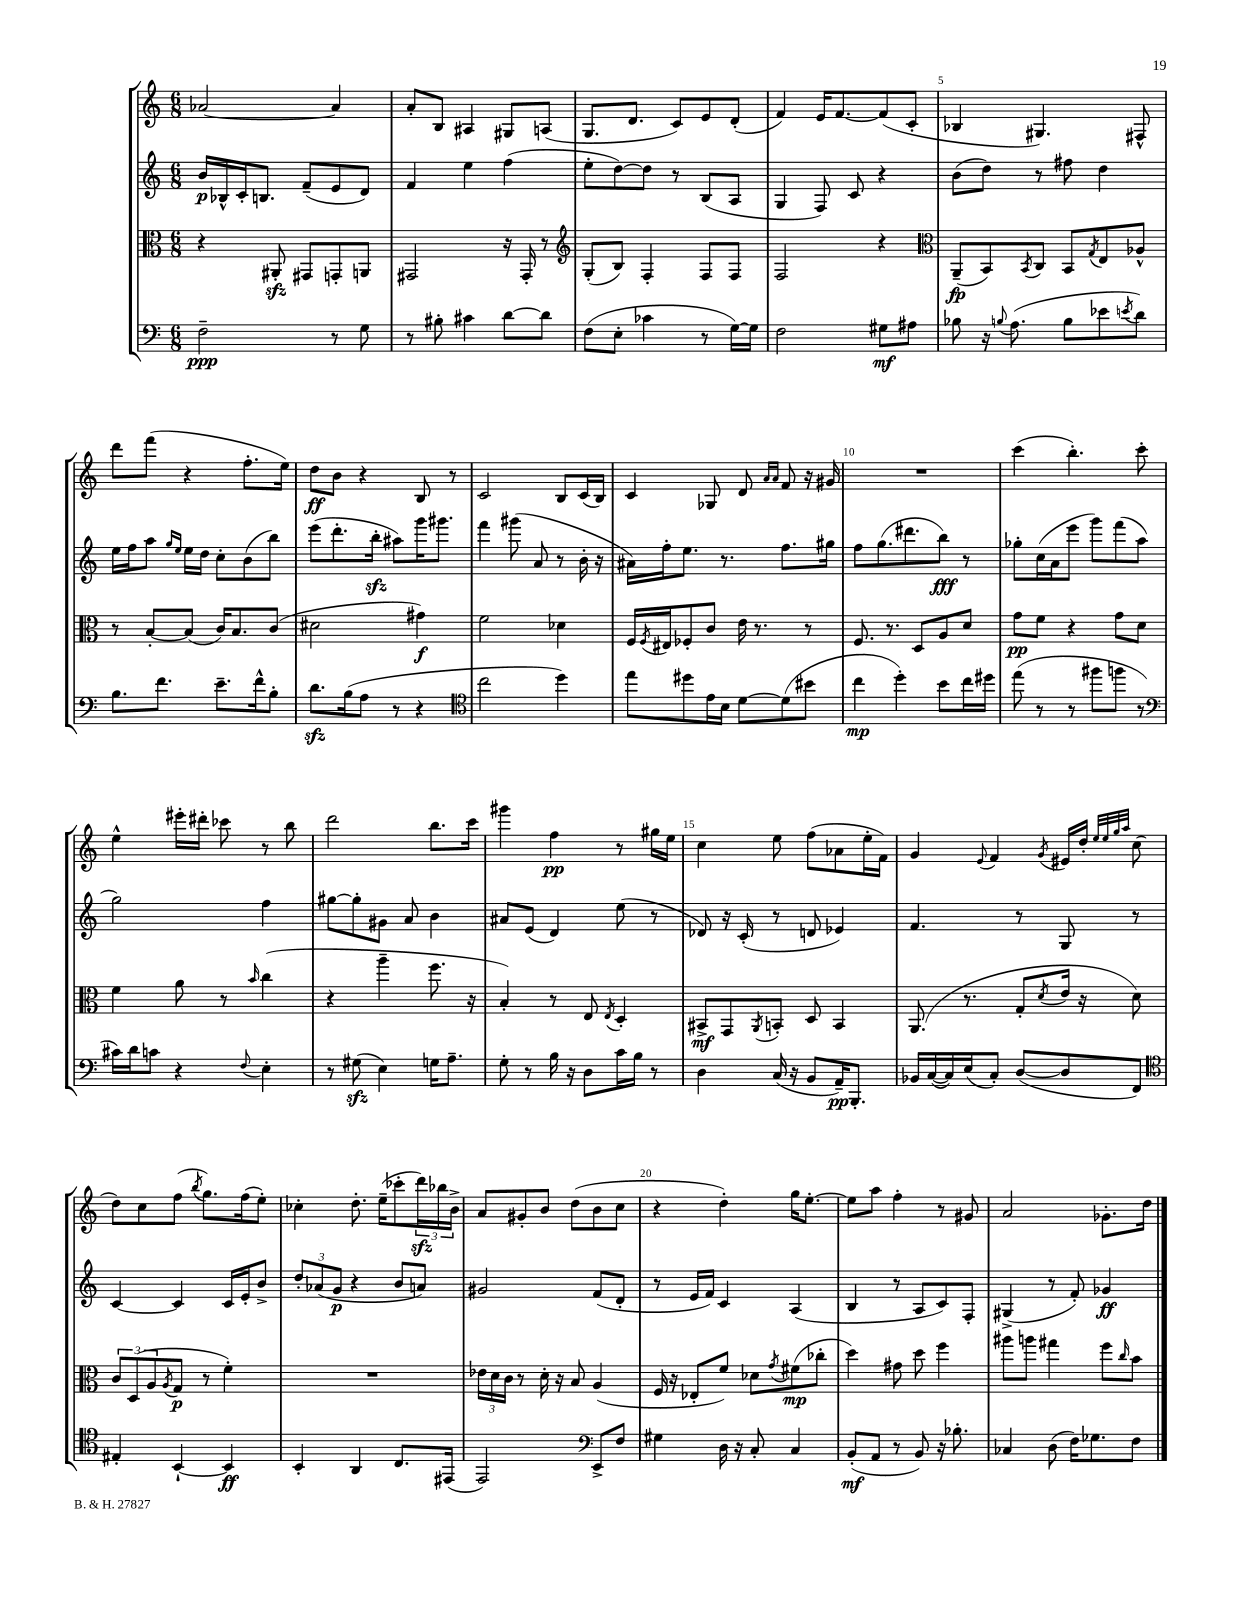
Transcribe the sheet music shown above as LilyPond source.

<<
\new StaffGroup <<
\new Staff = "s0" {
    \clef treble \key c \major \numericTimeSignature \time 6/8
    aes'2~ aes'4 |
    a'8-. b8 ais4 gis8 a8( |
    g8. d'8. c'8) e'8 d'8-.( |
    f'4) e'16 f'8.~ f'8( c'8-. |
    bes4 gis4.) fis8-^ |
    d'''8 f'''8( r4 f''8.-. e''16) |
    d''8\ff b'8 r4 b8 r8 |
    c'2 b8 c'16( b16) |
    c'4 ges8 d'8 \grace { a'16 a'16 } f'8 r16 gis'16 |
    R2. |
    c'''4( b''4.-.) c'''8-. |
    e''4-^ eis'''16-. dis'''16-. ces'''8 r8 b''8 |
    d'''2 b''8. c'''16 |
    gis'''4 f''4\pp r8 gis''16 e''16 |
    c''4 e''8 f''8( aes'8 e''16-. f'16) |
    g'4 \appoggiatura { e'8 } f'4 \acciaccatura { g'8 } eis'16 d''16-. \grace { e''32 e''32 g''32 a''32 } c''8( |
    d''8) c''8 f''8( \acciaccatura { b''8 } g''8.) f''16( e''8-.) |
    ces''4-. d''8.-. e''16--( ces'''8-. \tuplet 3/2 { d'''16\sfz) bes''16 b'16-> } |
    a'8 gis'8-. b'8 d''8( b'8 c''8 |
    r4 d''4-.) g''16 e''8.~-. |
    e''8 a''8 f''4-. r8 gis'8 |
    a'2 ges'8.-. d''16 \bar "|." |
}
\new Staff = "s1" {
    \clef treble \key c \major \numericTimeSignature \time 6/8
    b'16\p bes16-^ c'16-. b8. f'8--( e'8 d'8) |
    f'4 e''4 f''4( |
    e''8-. d''8~) d''8 r8 b8( a8 |
    g4 f8) c'8 r4 |
    b'8( d''8) r8 fis''8 d''4 |
    e''16 f''16 a''8 \grace { g''16 e''16 } e''16 d''16 c''8-. b'8( b''8) |
    e'''8( d'''8.-. b''16-.\sfz ais''8) g'''16 gis'''8. |
    f'''4 gis'''8( a'8 r8 b'16-. r16 |
    ais'16) f''16-. e''8. r8. f''8. gis''16 |
    f''8 g''8.( dis'''8. b''8\fff) r8 |
    ges''8-. c''16( a'16 e'''8 g'''8) f'''8( a''8 |
    g''2) f''4 |
    gis''8~ gis''8-. gis'8 a'8 b'4 |
    ais'8 e'8( d'4) e''8( r8 |
    des'8) r16 c'16-.( r8 d'8 ees'4) |
    f'4. r8 g8 r8 |
    c'4~ c'4 c'16 e'16-. b'8-> |
    \tuplet 3/2 { d''8-. aes'8( g'8\p } r4 b'8 a'8) |
    gis'2 f'8( d'8-. |
    r8 e'16 f'16) c'4 a4( |
    b4 r8 a8 c'8) f8-. |
    gis4->( r8 f'8-.) ges'4\ff \bar "|." |
}
\new Staff = "s2" {
    \clef alto \key c \major \numericTimeSignature \time 6/8
    r4 ais,8-.\sfz gis,8 g,8-. a,8 |
    gis,2 r16 gis,16-. r8 |
    \clef treble g8-.( b8) f4-. f8 f8 |
    f2 r4 |
    \clef alto a,8--\fp( b,8) \acciaccatura { b,8 } c8 b,8 \acciaccatura { g8 } e8 aes8-^ |
    r8 b8~-. b8( c'16) b8. c'8( |
    dis'2 gis'4\f) |
    f'2 des'4 |
    f16 \acciaccatura { f8 } eis16 fes8-. c'8 e'16 r8. r8 |
    f8. r8. d8 a8 d'8 |
    g'8\pp f'8 r4 g'8 d'8 |
    f'4 a'8 r8 \grace { b'16 } c''4( |
    r4 a''4-- f''8. r16 |
    b4-.) r8 e8 \acciaccatura { e8 } d4-. |
    bis,8->\mf g,8 \acciaccatura { a,8 } b,8-. d8 b,4 |
    a,8.( r8. g8-. \acciaccatura { d'8 } e'16 r16 d'8) |
    \tuplet 3/2 { c'8 d8( a8 } \acciaccatura { a8 } g8\p r8 f'4-.) |
    R2. |
    \tuplet 3/2 { ees'16 d'16 c'16 } r8 d'16-. r16 b8 a4( |
    f16 r16 ees8-. f'8) des'8 \acciaccatura { g'8 } fis'8\mp( ces''8-. |
    d''4) gis'8 d''8 f''4 |
    ais''8 a''8 gis''4 f''8 \grace { c''16 } b'8 \bar "|." |
}
\new Staff = "s3" {
    \clef bass \key c \major \numericTimeSignature \time 6/8
    f2--\ppp r8 g8 |
    r8 bis8-. cis'4 d'8~ d'8 |
    f8( e8-. ces'4 r8 g16~) g16 |
    f2 gis8\mf ais8 |
    bes8 r16 \appoggiatura { b8 } a8.( b8 ees'8 \acciaccatura { e'8 } d'8) |
    b8. f'8. e'8.-- f'16-^ b8-. |
    d'8.\sfz b16( a8 r8 r4 |
    \clef tenor c''2 d''4) |
    e''8 dis''8 e'16 b16 d'8~ d'8( bis'8 |
    c''4\mp d''4-.) b'8 c''16 dis''16 |
    e''8( r8 r8 fis''8 f''8 r8 |
    \clef bass cis'16) d'16 c'8 r4 \appoggiatura { f8 } e4-. |
    r8 gis8\sfz( e4) g16 a8.-- |
    g8-. r8 b16 r16 d8 c'16 b16 r8 |
    d4 c16( r16 b,8 a,16--\pp) b,,8.-. |
    bes,16 c16~( c16) e16( c8-.) d8~( d8 f,8) |
    \clef tenor eis4-. b,4~-! b,4\ff |
    b,4-. a,4 c8. eis,16( |
    e,2) \clef bass e,8-> f8 |
    gis4 d16 r16 c8-. c4 |
    b,8-.\mf( a,8 r8 b,8) r16 bes8.-. |
    ces4 d8( f16) ges8. f8 \bar "|." |
}
>>
>>
\layout { \context { \Score \override BarNumber.break-visibility = ##(#f #t #t) barNumberVisibility = #(every-nth-bar-number-visible 5) } }
